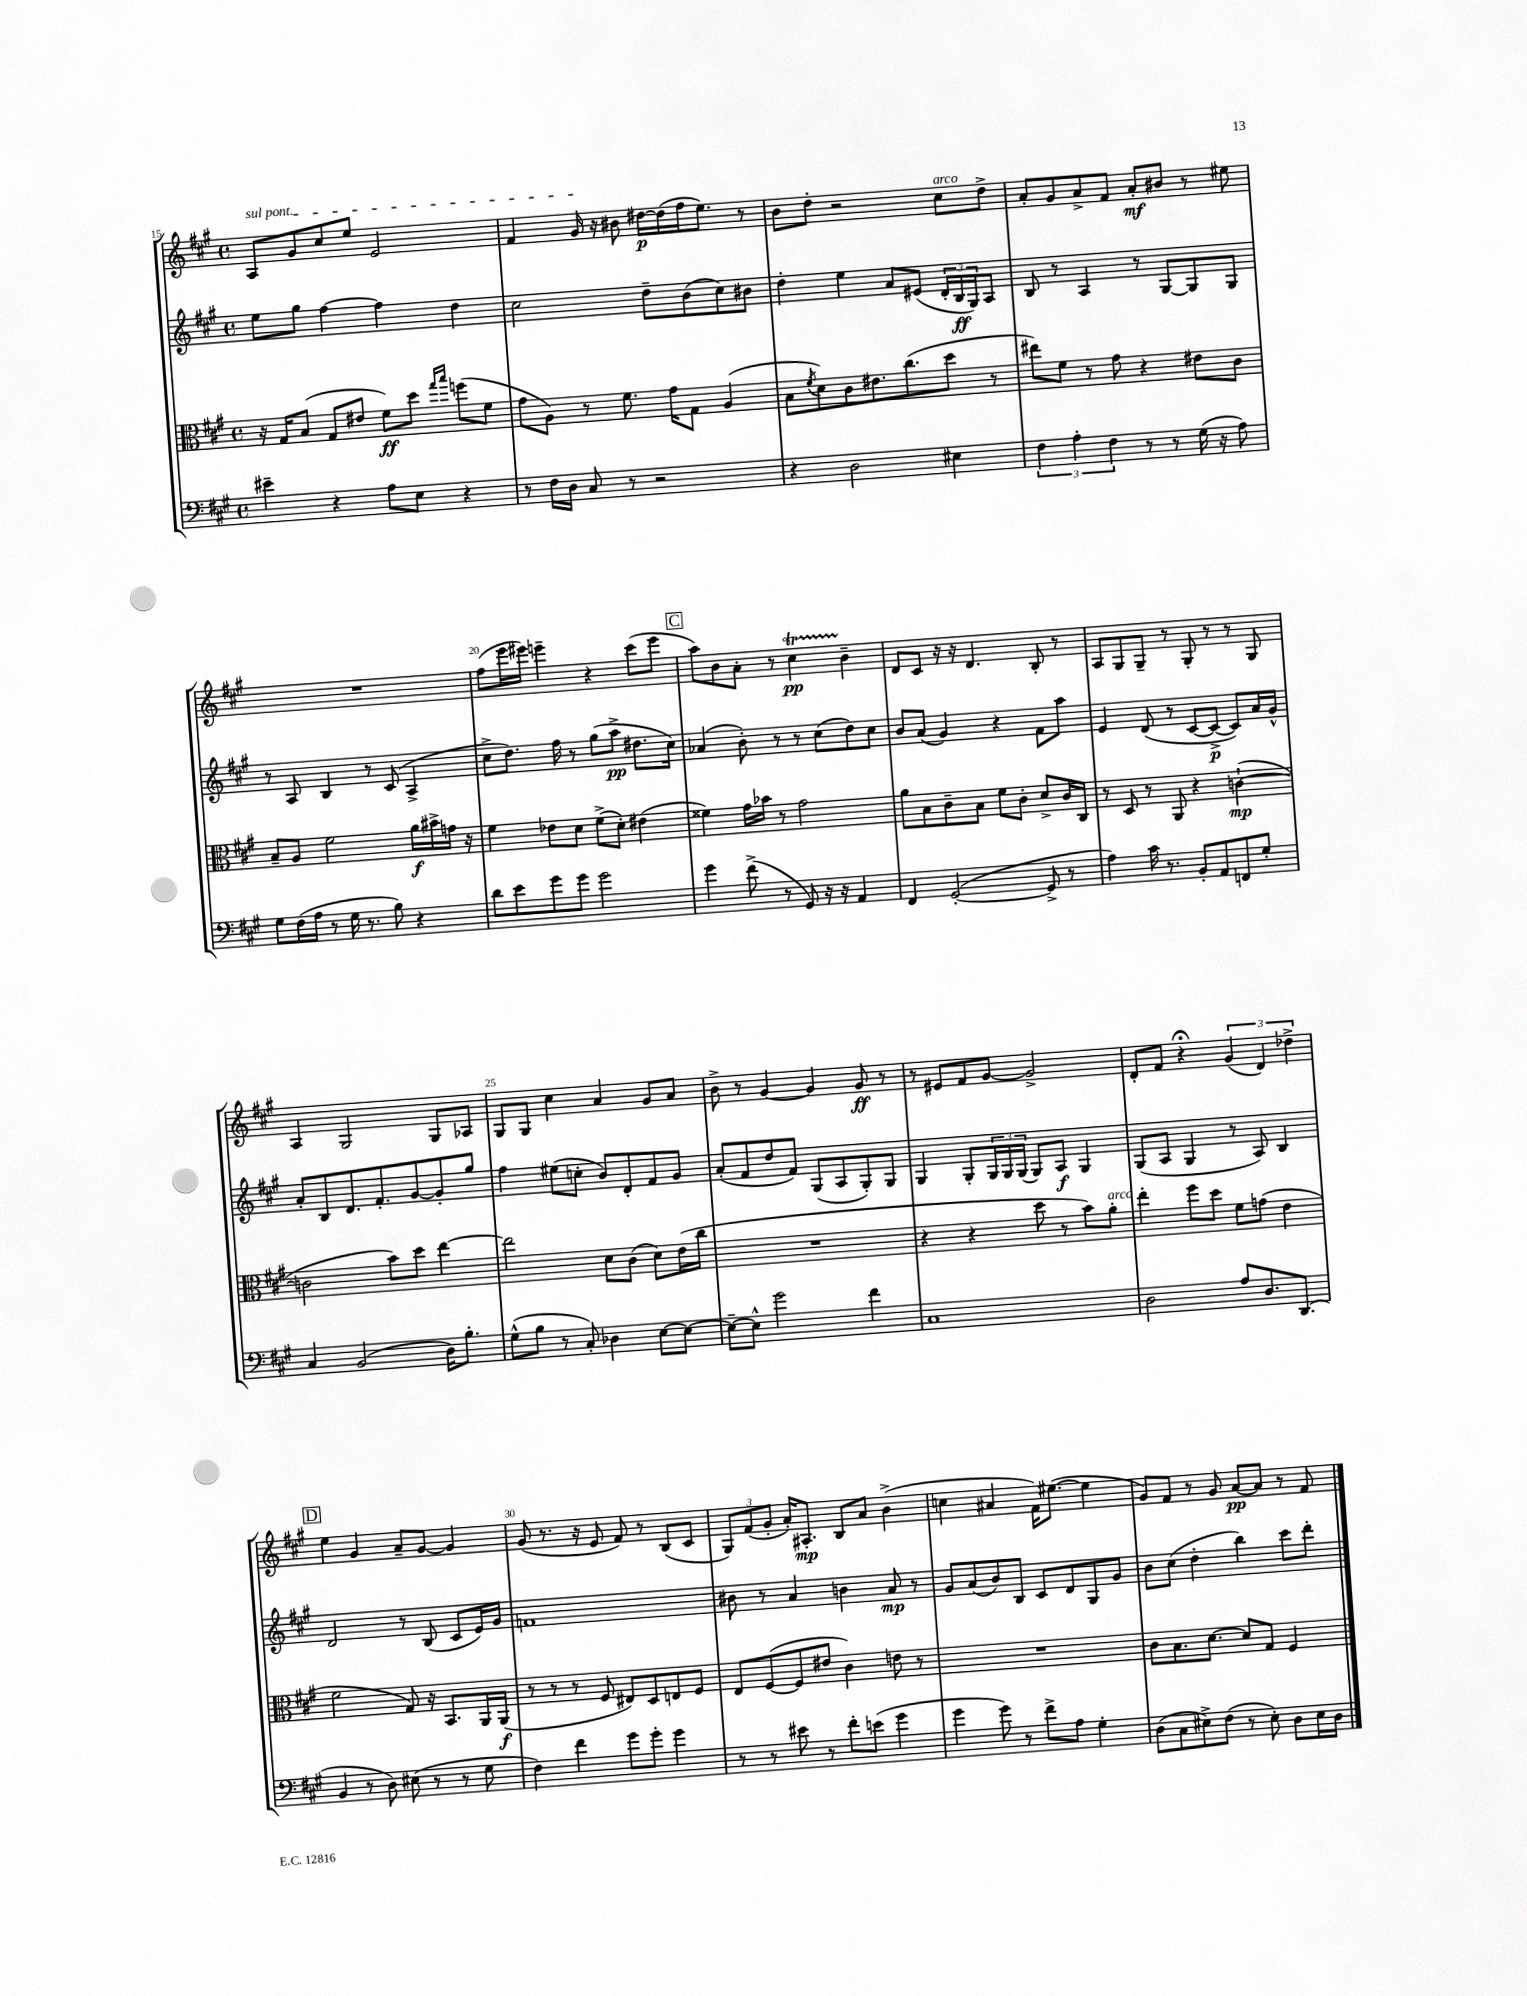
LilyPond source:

<<
\new StaffGroup <<
\new Staff = "s0" {
    \clef treble \key a \major \defaultTimeSignature \time 4/4
    \once \override TextSpanner.bound-details.left.text = \markup { \italic "sul pont." } a8\startTextSpan gis'8 cis''8 e''8 e'2 |
    fis'4 gis'16\stopTextSpan r16 bis'8 dis''16~\p dis''16( fis''16 e''8.) r8 |
    b'8 d''8-. r2 cis''8^\markup { \italic "arco" } d''8-> |
    a'8-. gis'8 a'8-> fis'8 a'8-.\mf bis'8 r8 eis''8 |
    R1 |
    fis''8( e'''16 eis'''16) e'''4-- r4 cis'''8( e'''8 |
    \mark \markup { \box "C" } a''8) b'8 a'8-. r8 cis''4\startTrillSpan\pp b'4--\stopTrillSpan |
    d'8 cis'8 r16 r16 d'4. b8-. r8 |
    a8 gis8 gis8-- r8 gis8-. r8 r8 gis8 |
    a4 gis2 gis8 aes8 |
    gis8 gis8 cis''4 a'4 gis'8 a'8 |
    b'8-> r8 gis'4~ gis'4 gis'8\ff r8 |
    r8 eis'8 fis'8 gis'8~ gis'2-> |
    d'8-. fis'8 r4\fermata \tuplet 3/2 { gis'4( d'4) des''4-> } |
    \mark \markup { \box "D" } e''4 gis'4 a'8-- gis'8~ gis'4 |
    gis'8( r8. r16 e'8 fis'8) r8 b8( cis'8 |
    \tuplet 3/2 { gis8) fis'8( gis'8-. } a'16-.) ais8.-.\mp b8 a'8 b'4->( |
    c''4 ais'4 fis'16) eis''8.~( eis''4 |
    gis'8) fis'8 r8 gis'8 a'8~\pp a'8 r8 fis'8 \bar "|." |
}
\new Staff = "s1" {
    \clef treble \key a \major \defaultTimeSignature \time 4/4
    e''8 gis''8 fis''4~ fis''4 d''4 |
    cis''2 d''8-- b'8( cis''8) bis'8 |
    d''4-. e''4 a'8 eis'8( \tuplet 3/2 { d'16-. b16\ff gis16) } a8 |
    b8 r8 a4 r8 gis8~ gis8 gis8 |
    r8 a8 b4 r8 cis'8( a4-> |
    cis''8-> d''8.) fis''16 r8 gis''8( a''8->\pp dis''8. cis''16) |
    \mark \markup { \box "C" } aes'4( b'8-.) r8 r8 cis''8( d''8) cis''8 |
    b'8 a'8( gis'4) r4 fis'8 a''8 |
    e'4 d'8( r8 cis'8~ cis'8~->\p cis'8) a'16 gis'16-^ |
    a'8-. b8 d'8. fis'8.-. gis'8~ gis'8-. gis''8 |
    fis''4 eis''8( c''8-. b'8) d'8-. fis'8 gis'8 |
    a'8-.( fis'8 d''8 fis'8) gis8( a8 gis8-.) gis8 |
    gis4 gis8-. \tuplet 3/2 { gis16 gis16 gis16( } gis8) a8\f gis4 |
    gis8( a8 gis4 r8 a8) b4 |
    \mark \markup { \box "D" } d'2 r8 b8( cis'8 e'16) gis'16 |
    f'1 |
    bis'8 r8 a'4 b'4 a'8\mp r8 |
    gis'8 a'8( b'8) b8 cis'8 d'8 gis8 gis'8 |
    b'8 cis''8( d''4-. b''4) cis'''8 d'''8-. \bar "|." |
}
\new Staff = "s2" {
    \clef alto \key a \major \defaultTimeSignature \time 4/4
    r16 gis16 b8( gis8 eis'8 fis'8\ff) d''8 \grace { gis''16 b''16 } f''8( fis'8 |
    gis'8 a8) r8 fis'8. gis'16 gis8 a4( |
    b8 \acciaccatura { fis'8 } d'8) cis'8 eis'8. cis''8.( d''8 r8 |
    eis''8) fis'8 r8 gis'8 r4 eis'8 cis'8 |
    b8-- a8 fis'2 a'16\f bis'16-> g'16 r16 |
    fis'4 ees'8 d'8 fis'8->( d'8-.) eis'4( |
    \mark \markup { \box "C" } fisis'4) gis'16 bes'16 r8 gis'2 |
    a'8 b8 cis'8-- b8 fis'8 cis'8-. d'8-> cis'16 cis16 |
    r8 d8 r8 a,8 r4 c'4~-!\mp( |
    c'2 b'8) d''8 e''4~ |
    e''2 d'8 cis'8( d'8) e'16( cis''16 |
    R1 |
    r4 r4 d''8 r8 b'8) a'8-.^\markup { \italic "arco" } |
    e''4-. fis''8 d''8 fis'8 g'8( e'4 |
    \mark \markup { \box "D" } fis'2 gis8) r16 b,8. a,16 a,16\f( |
    r8 r8 r8 fis8 eis8) d8 e8 fis8 |
    e8 fis8~( fis8 eis'8 cis'4) e'8 r8 |
    R1 |
    cis'8 b8. d'8.~ d'8 gis8 fis4 \bar "|." |
}
\new Staff = "s3" {
    \clef bass \key a \major \defaultTimeSignature \time 4/4
    eis'4-- r4 a8 e8 r4 |
    r8 fis16 d16 cis8 r8 r2 |
    r4 d2 eis4 |
    \tuplet 3/2 { fis4 a4-. fis4 } r8 r8 gis16( r16 a8) |
    gis8 fis16( a16 r8 gis16 r8. b8) r4 |
    d'8 e'8 gis'8 gis'8 gis'2 |
    \mark \markup { \box "C" } gis'4 fis'8->( r8 gis,8) r16 r16 a,4 |
    fis,4 gis,2~-.( gis,8-> r8 |
    a4) cis'16 r8. b,8-. a,8 f,8 gis8-. |
    cis4 b,2( d16) b8.-. |
    gis8-^( b8 r8 cis8-.) des4 e8~ e8~ |
    e8~-- e8-^ gis'2 fis'4 |
    cis1 |
    d2 a8 d8. d,8.( |
    \mark \markup { \box "D" } b,4 r8 d8) eis8( r8 r8 gis8 |
    fis4) fis'4 gis'8 gis'8-. gis'4 |
    r8 r8 eis'8 r8 fis'8-. e'8( gis'4 |
    gis'4 gis'8) r8 fis'8-> a8 gis4-. |
    d8( cis8 eis8->) fis8( r8 eis8-.) d8 eis16 d16 \bar "|." |
}
>>
>>
\layout { \context { \Score currentBarNumber = #15 \override BarNumber.break-visibility = ##(#f #t #t) barNumberVisibility = #(every-nth-bar-number-visible 5) } }
